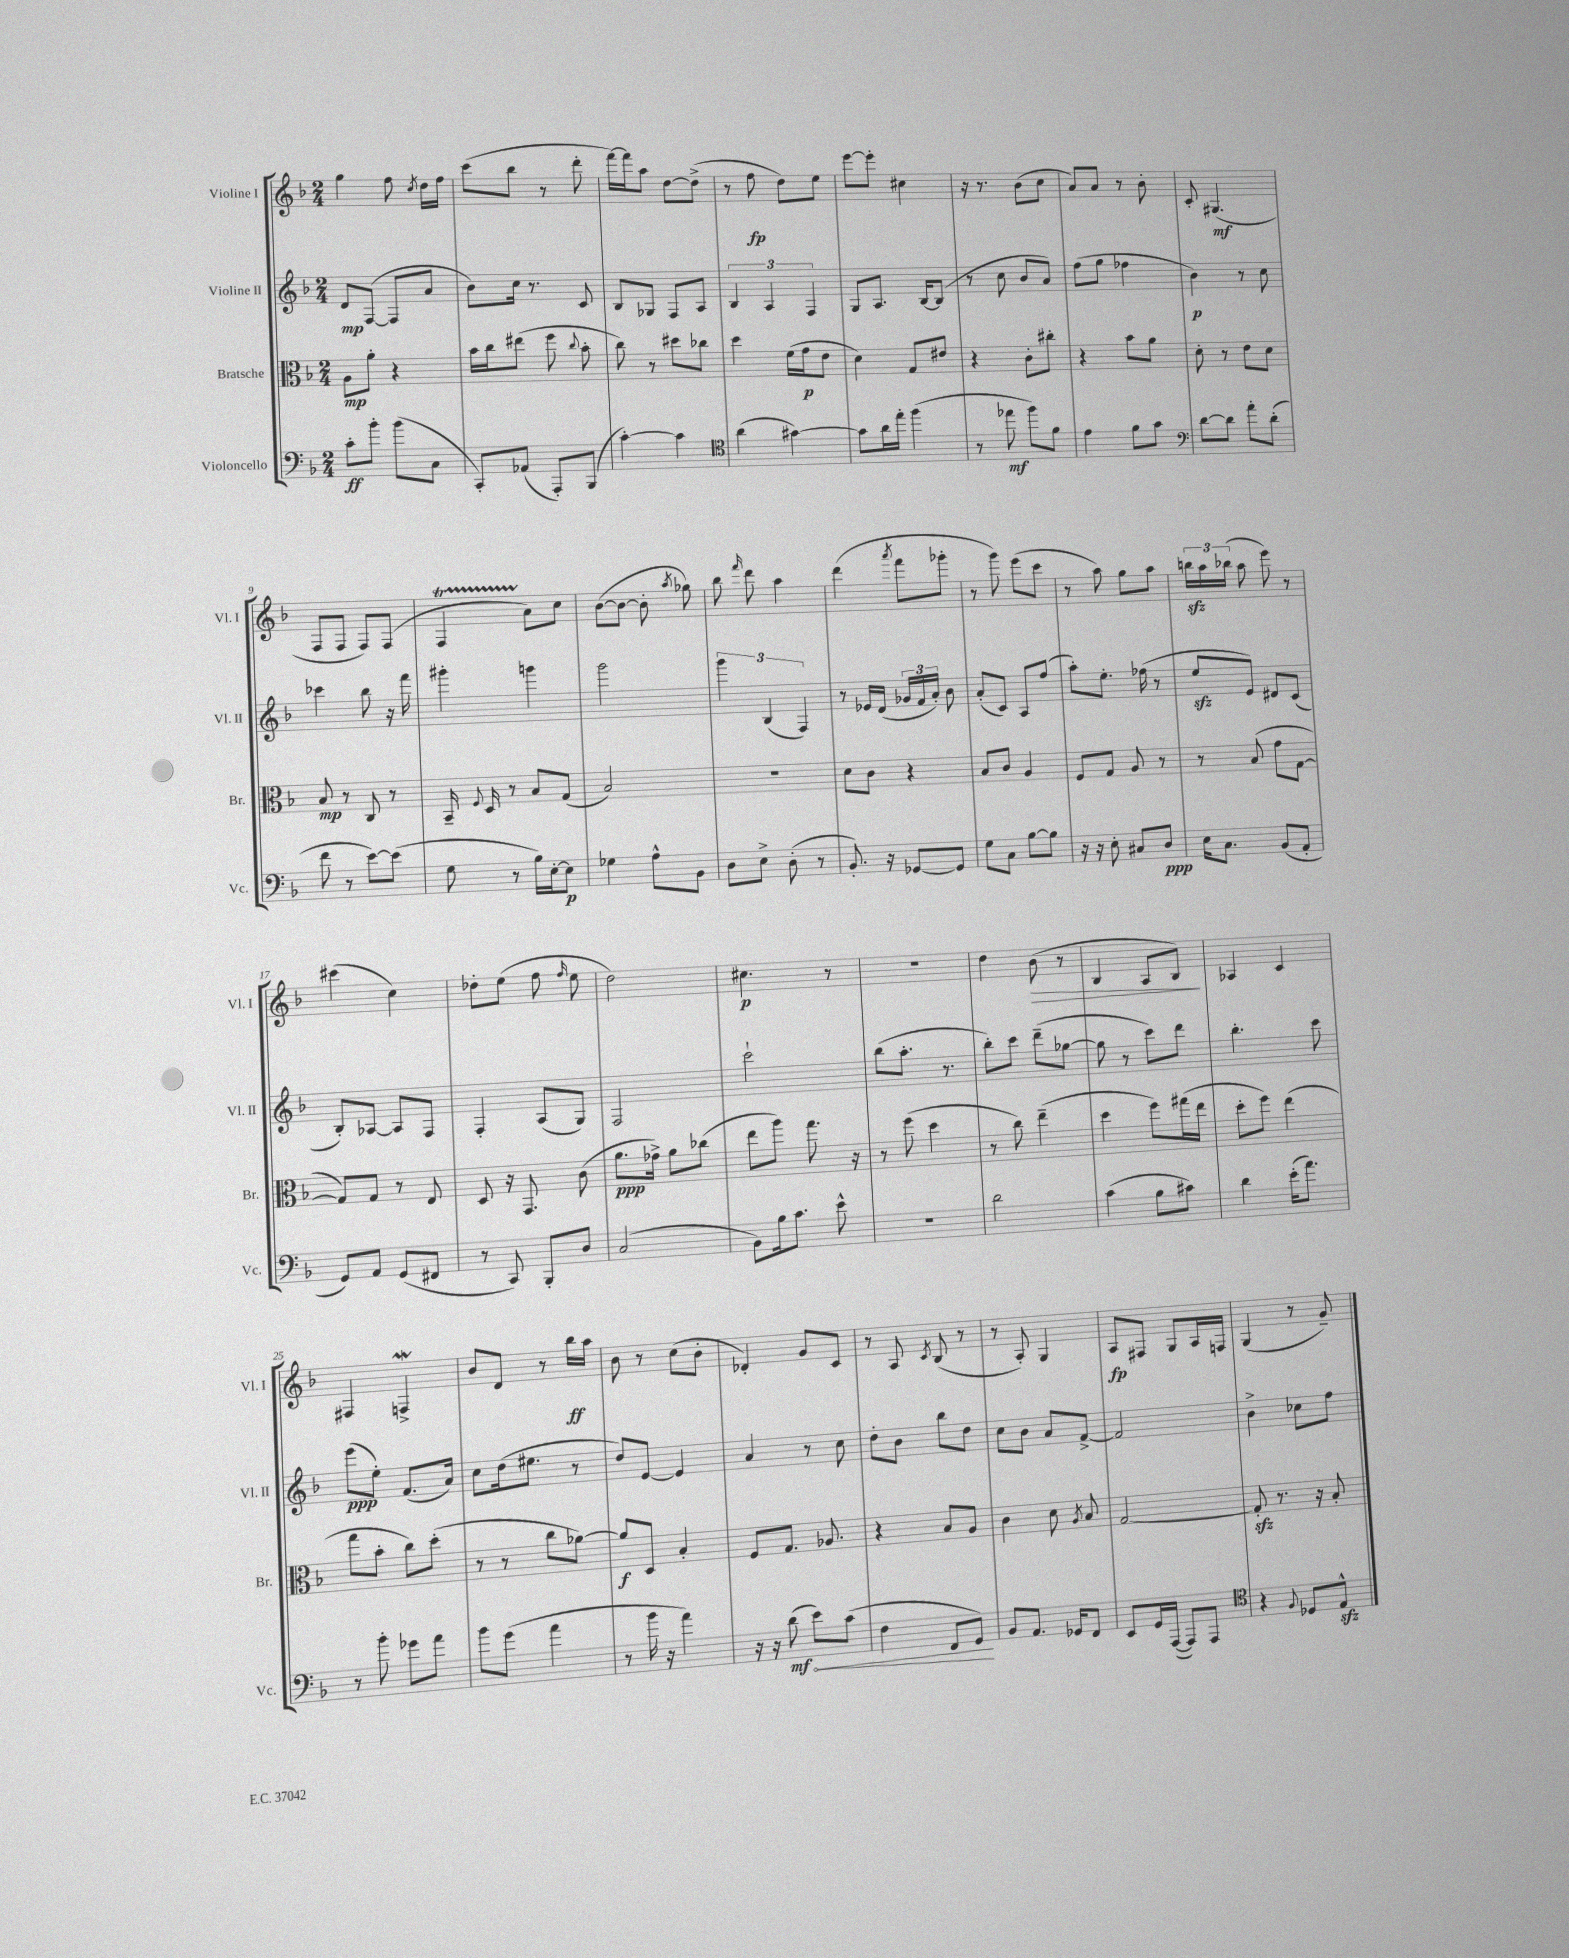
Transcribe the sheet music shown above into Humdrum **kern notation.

**kern	**dynam	**kern	**dynam	**kern	**dynam	**kern	**dynam
*part4	*part4	*part3	*part3	*part2	*part2	*part1	*part1
*staff4	*staff4	*staff3	*staff3	*staff2	*staff2	*staff1	*staff1
*I"Violoncello	*	*I"Bratsche	*	*I"Violine II	*	*I"Violine I	*
*I'Vc.	*	*I'Br.	*	*I'Vl. II	*	*I'Vl. I	*
*clefF4	*	*clefC3	*	*clefG2	*	*clefG2	*
*k[b-]	*	*k[b-]	*	*k[b-]	*	*k[b-]	*
*M2/4	*	*M2/4	*	*M2/4	*	*M2/4	*
=1	=1	=1	=1	=1	=1	=1	=1
8c'\L	ff	8A\L	mp	8d/L	mp	4gg\	.
8b-'\J	.	8a'\J	.	([8F/J	.	.	.
(8b-\L	.	4r	.	8F/L]	.	8ff\	.
.	.	.	.	.	.	8qcc/	.
8C\J	.	.	.	8a/J	.	16dd\LL	.
.	.	.	.	.	.	16ff\JJ	.
=2	=2	=2	=2	=2	=2	=2	=2
8CC'/L)	.	16b-\LL	.	8b-\L)	.	(8ccc\L	.
.	.	16cc\J	.	.	.	.	.
(8AA-X/J	.	(8ee#X\J	.	16cc\Jk	.	8bb-\J	.
.	.	.	.	8.r	.	.	.
8AAA'/L)	.	8ff\	.	.	.	8r	.
.	.	8qqcc/	.	.	.	.	.
(8BBB-/J	.	8b-'\	.	8c/	.	8ddd'\	.
=3	=3	=3	=3	=3	=3	=3	=3
[4c'\)	.	8cc\)	.	8B-/L	.	[16fff\LL)	.
.	.	.	.	.	.	16fff\J]	.
.	.	8r	.	8G-X/J	.	8aa\J	.
4c\]	.	8dd#X\L	.	8F/L	.	[8dd\L	.
.	.	8cc-X\J	.	8A/J	.	(8dd^\J]	.
=4	=4	=4	=4	=4	=4	=4	=4
*clefC4	*	*	*	*	*	*	*
(4a\	.	4dd\	.	6B-/	.	8r	.
.	.	.	.	.	.	8ff\	fp
.	.	.	.	6A/	.	.	.
[4g#X\)	.	(16f\LL	.	.	.	8dd\L)	.
.	.	16g\J	p	.	.	.	.
.	.	.	.	6F/	.	.	.
.	.	8e\J	.	.	.	8ee\J	.
=5	=5	=5	=5	=5	=5	=5	=5
8g#\L]	.	4d\)	.	8G/L	.	[8eee\L	.
16a\L	.	.	.	8.A/J	.	8eee'\J]	.
16ee'\JJ	.	.	.	.	.	.	.
(4ff\	.	8G/L	.	.	.	4cc#X\	.
.	.	.	.	[16B-/KL	.	.	.
.	.	8e#X/J	.	(8B-/J]	.	.	.
=6	=6	=6	=6	=6	=6	=6	=6
8r	.	4r	.	8r	.	16r	.
.	.	.	.	.	.	8.r	.
8ee-X\	mf	.	.	8cc\	.	.	.
8ff\L)	.	8c'\L	.	8b-/L	.	(8b-\L	.
8f\J	.	8cc#X'\J	.	8a/J)	.	8cc\J	.
=7	=7	=7	=7	=7	=7	=7	=7
4e\	.	4r	.	(8ff\L	.	8a/L)	.
.	.	.	.	8gg\J	.	8a/J	.
8f\L	.	8b-\L	.	4ff-X\	.	8r	.
8g\J	.	8a\J	.	.	.	8b-'\	.
=8	=8	=8	=8	=8	=8	=8	=8
*clefF4	*	*	*	*	*	*	*
[8d\L	.	8d'\	.	4b-\)	p	8c'/	.
8d\J]	.	8r	.	.	.	(4.G#X/	mf
8a'\L	.	8e\L	.	8r	.	.	.
(8d'\J	.	8d\J	.	8cc\	.	.	.
!!LO:LB:g=z
=9	=9	=9	=9	=9	=9	=9	=9
8f\	.	8B-/	mp	4ccc-X\	.	8F/L	.
8r	.	8r	.	.	.	8F/J	.
[8e\L)	.	8C/	.	8bb-\	.	8F/L)	.
(8e\J]	.	8r	.	16r	.	(8F/J	.
.	.	.	.	16fff\	.	.	.
=10	=10	=10	=10	=10	=10	=10	=10
8G\	.	16BB-~/	.	4ggg#X'\	.	4FT/	.
.	.	8qqF/	.	.	.	.	.
.	.	16D/	.	.	.	.	.
8r	.	8r	.	.	.	.	.
16B-\LL)	.	8B-/L	.	4gggn\	.	8a\L)	.
[16E'\J	.	.	.	.	.	.	.
8E\J]	p	(8G/J	.	.	.	8cc\J	.
=11	=11	=11	=11	=11	=11	=11	=11
4G-X\	.	2B-/)	.	2ggg\	.	([8b-\L	.
.	.	.	.	.	.	8b-\J_	.
8A^^\L	.	.	.	.	.	8b-'\]	.
.	.	.	.	.	.	8qaa/	.
8BB-\J	.	.	.	.	.	8gg-X\)	.
=12	=12	=12	=12	=12	=12	=12	=12
8D\L	.	2r	.	6ggg\	.	8bb-\	.
.	.	.	.	.	.	16qqfff/	.
8E^\J	.	.	.	.	.	8ddd\	.
.	.	.	.	(6B-/	.	.	.
(8D'\	.	.	.	.	.	4aa\	.
.	.	.	.	6F/)	.	.	.
8r	.	.	.	.	.	.	.
=13	=13	=13	=13	=13	=13	=13	=13
8.BB-'/)	.	8d\L	.	8r	.	(4ddd\	.
.	.	8c\J	.	16e-X/LL	.	.	.
16r	.	.	.	(16d/JJ	.	.	.
.	.	.	.	.	.	8qaaa/	.
[8GG-X/L	.	4r	.	24g-X/LL	.	8fff\L	.
.	.	.	.	24f/	.	.	.
.	.	.	.	24a'/JJ)	.	.	.
8GG-/J]	.	.	.	8b-\	.	8ggg-X'\J	.
=14	=14	=14	=14	=14	=14	=14	=14
8G\L	.	8B-/L	.	(8a'/L	.	8r	.
8C\J	.	8c/J	.	8c/J)	.	8ggg\)	.
[8B-\L	.	4A/	.	8A/L	.	(8eee\L	.
8B-\J]	.	.	.	(8ff/J	.	8ccc\J	.
=15	=15	=15	=15	=15	=15	=15	=15
16r	.	8F/L	.	8aa'\L)	.	8r	.
16r	.	.	.	.	.	.	.
8E'\	.	8G/J	.	8.ee'\J	.	8aa\)	.
8C#X/L	.	8A/	.	.	.	8gg\L	.
.	.	.	.	(16ff-X\	.	.	.
8D/J	ppp	8r	.	8r	.	8aa\J	.
=16	=16	=16	=16	=16	=16	=16	=16
16E\KL	.	8r	.	8eezz/L	.	24bbnzz\LL	.
.	.	.	.	.	.	24aa\	.
8.C\J	.	.	.	.	.	.	.
.	.	.	.	.	.	(24bb-X\JJ	.
.	.	(8B-/	.	8e/J)	.	8aa\	.
(8BB-/L	.	8g\L	.	8d#X/L	.	8eee\)	.
8AA'/J	.	[8G\J	.	(8c/J	.	8r	.
!!LO:LB:g=z
=17	=17	=17	=17	=17	=17	=17	=17
8GG/L)	.	8G/L])	.	8B-'/L)	.	(4ccc#X\	.
8AA/J	.	8G/J	.	[8A-X/J	.	.	.
(8GG/L	.	8r	.	8A-/L]	.	4cc\)	.
8FF#X/J	.	8E/	.	8F/J	.	.	.
=18	=18	=18	=18	=18	=18	=18	=18
8r	.	8D/	.	4F'/	.	8dd-X'\L	.
8CC/)	.	16r	.	.	.	(8ee\J	.
.	.	8.GG/	.	.	.	.	.
8BBB-'/L	.	.	.	(8A/L	.	8ff\	.
.	.	.	.	.	.	16qqff/	.
8D/J	.	(8c\	.	8G/J)	.	8ee\	.
=19	=19	=19	=19	=19	=19	=19	=19
(2C/	.	8.a\L	ppp	2F/	.	2dd\)	.
.	.	16g-X^\Jk)	.	.	.	.	.
.	.	8a\L	.	.	.	.	.
.	.	(8cc-X\J	.	.	.	.	.
=20	=20	=20	=20	=20	=20	=20	=20
8BB-\L)	.	8ee\L	.	2ccc`\	.	4.cc#X\	p
16B-\k	.	8aa\J)	.	.	.	.	.
8.c\J	.	.	.	.	.	.	.
.	.	8.gg\	.	.	.	.	.
8e^^\	.	.	.	.	.	8r	.
.	.	16r	.	.	.	.	.
=21	=21	=21	=21	=21	=21	=21	=21
2r	.	8r	.	(8bb-\L	.	2r	.
.	.	(8ff\	.	8.aa'\J	.	.	.
.	.	4dd\	.	.	.	.	.
.	.	.	.	8.r	.	.	.
=22	=22	=22	=22	=22	=22	=22	=22
2d\	.	8r	.	8bb-'\L)	.	4dd\	.
.	.	8cc\)	.	8ccc\J	.	.	.
!	!	!	!	!	!	!	!LO:HP:b
.	.	(4ee~\	.	(8ddd~\L	.	(8b-\	>
.	.	.	.	[8gg-X\J	.	8r	.
=23	=23	=23	=23	=23	=23	=23	=23
(4c\	.	4dd\	.	8gg-\]	.	4B-/	.
.	.	.	.	8r	.	.	.
8B-\L	.	8ff\L)	.	8ccc\L)	.	8A/L	.
8c#X\J)	.	(16gg#X\L	.	8ddd\J	.	8B-/J)	.
.	.	16ee\JJ	.	.	.	.	.
.	.	.	.	.	.	.	]
=24	=24	=24	=24	=24	=24	=24	=24
4d\	.	8dd'\L	.	4.bb-'\	.	4A-X/	.
.	.	8ff\J)	.	.	.	.	.
(16e'\KL	.	(4ee\	.	.	.	4c/	.
8.a\J)	.	.	.	.	.	.	.
.	.	.	.	8ccc\	.	.	.
!!LO:LB:g=z
=25	=25	=25	=25	=25	=25	=25	=25
8r	.	8gg\L	.	(8eee\L	ppp	4F#X/	.
8b-'\	.	8b-'\J	.	8ee'\J)	.	.	.
8g-X\L	.	8cc\L)	.	(8.f/L	.	4Fnw^/	.
8a\J	.	(8dd'\J	.	.	.	.	.
.	.	.	.	16a/Jk)	.	.	.
=26	=26	=26	=26	=26	=26	=26	=26
8b-\L	.	8r	.	8cc\L	.	8b-/L	.
(8g\J	.	8r	.	(16dd\k	.	8d/J	.
.	.	.	.	8.ee#X\J	.	.	.
4a\	.	8cc\L	.	.	.	8r	.
.	.	[8a-X\J)	.	8r	.	16bb-\LL	ff
.	.	.	.	.	.	16aa\JJ	.
=27	=27	=27	=27	=27	=27	=27	=27
8r	.	8a-/L]	f	8dd/L)	.	8b-\	.
16b-\	.	8D/J	.	[8e/J	.	8r	.
16r	.	.	.	.	.	.	.
4a\)	.	4B-'/	.	4e/]	.	(8cc\L	.
.	.	.	.	.	.	8b-'\J	.
=28	=28	=28	=28	=28	=28	=28	=28
16r	.	8F/L	.	4a/	.	4d-X'/)	.
16r	.	.	.	.	.	.	.
(8d\	mf	8.G/J	.	.	.	.	.
!	!LO:HP:b	!	!	!	!	!	!
8e\L)	<	.	.	8r	.	8g/L	.
.	.	8.A-X/	.	.	.	.	.
(8c\J	.	.	.	8cc\	.	8c/J	.
=29	=29	=29	=29	=29	=29	=29	=29
4F\	.	4r	.	8dd'\L	.	8r	.
.	.	.	.	8b-\J	.	8A/	.
.	.	.	.	.	.	8qc/	.
8FF/L	.	8B-/L	.	8bb-\L	.	(8B-/	.
8GG/J)	.	8A/J	.	8dd\J	.	8r	.
.	[	.	.	.	.	.	.
=30	=30	=30	=30	=30	=30	=30	=30
8BB-/L	.	4c\	.	8cc\L	.	8r	.
8.AA/J	.	.	.	8b-\J	.	8A'/)	.
.	.	8d\	.	8a/L	.	4G/	.
16GG-X/KL	.	.	.	.	.	.	.
.	.	8qA/	.	.	.	.	.
8FF/J	.	8B-/	.	[8f^/J	.	.	.
=31	=31	=31	=31	=31	=31	=31	=31
8EE/L	.	[2G/	.	2f/]	.	8A/L	fp
16GG/L	.	.	.	.	.	8F#X/J	.
([16AAA/JJ	.	.	.	.	.	.	.
8AAA/L])	.	.	.	.	.	8G/L	.
8AAA/J	.	.	.	.	.	16A/L	.
.	.	.	.	.	.	16Fn/JJ	.
=32	=32	=32	=32	=32	=32	=32	=32
*clefC4	*	*	*	*	*	*	*
4r	.	8Gzz'/]	.	4b-^\	.	(4G/	.
.	.	8.r	.	.	.	.	.
8qqF/	.	.	.	.	.	.	.
8D-X/L	.	.	.	8cc-X\L	.	8r	.
.	.	16r	.	.	.	.	.
8Ezz^^/J	.	8B-'/	.	8ff\J	.	8g~/)	.
==	==	==	==	==	==	==	==
*-	*-	*-	*-	*-	*-	*-	*-
